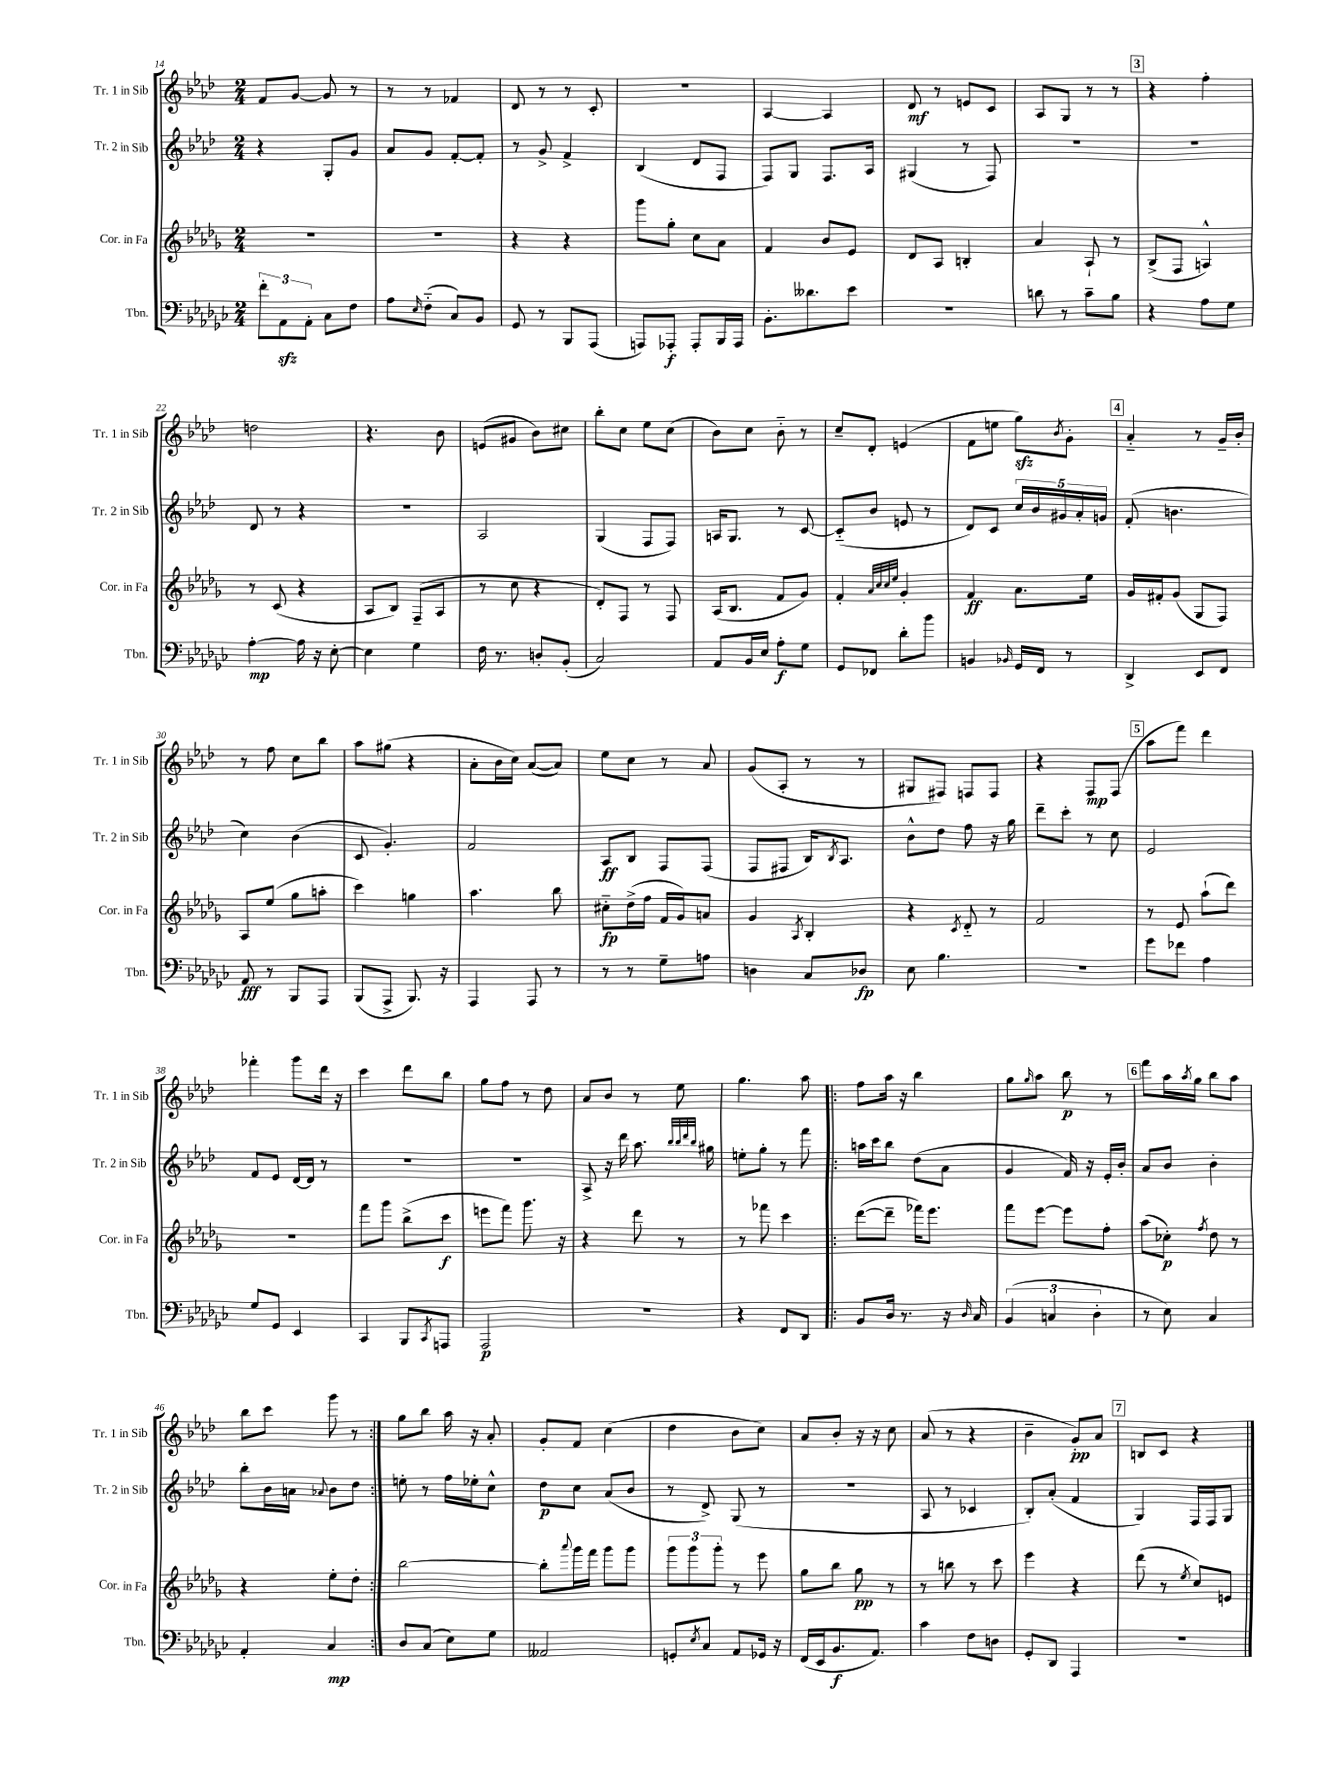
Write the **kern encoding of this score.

**kern	**kern	**kern	**kern
*staff4	*staff3	*staff2	*staff1
*clefF4	*clefG2	*clefG2	*clefG2
*k[b-e-a-d-g-c-]	*k[b-e-a-d-g-]	*k[b-e-a-d-]	*k[b-e-a-d-]
*M2/4	*M2/4	*M2/4	*M2/4
12f'\L	2r	4r	8f/L
12AA-\	.	.	.
.	.	.	[8g/J
12AA-'\J	.	.	.
8C-\L	.	8G'/L	8g/]
8F\J	.	8g/J	8r
=	=	=	=
8A-\L	2r	8a-/L	8r
16qqE-/	.	.	.
(8F'~\J	.	8g/J	8r
8C-/L)	.	[8f'/L	4f-/
8BB-/J	.	8f'/]J	.
=	=	=	=
8GG-/	4r	8r	8d-/
8r	.	8g^/	8r
8BBB-/L	4r	4f^/	8r
(8AAA-/J	.	.	8c'/
=	=	=	=
8AAA/L)	8ggg-\L	(4B-/	2r
8AAA-'/J	8gg-'\J	.	.
8AAA-'/L	8cc\L	8d-/L	.
16BBB-/L	8a-\J	8F/J	.
16AAA-/JJ	.	.	.
=	=	=	=
8.BB-'\L	4f/	8F/L)	[4A-/
.	.	8G/J	.
8.d--\	.	.	.
.	8b-/L	8.F/L	4A-/]
8e-\J	8e-/J	.	.
.	.	16A-/Jk	.
=	=	=	=
2r	8d-/L	(4G#/	8d-/
.	8A-/J	.	8r
.	4B'/	8r	8e/L
.	.	8F/)	8c/J
=	=	=	=
8d\	4a-/	2r	8A-/L
8r	.	.	8G/J
8c-~\L	8A-`/	.	8r
8B-\J	8r	.	8r
=	=	=	=
4r	(8B-^/L	2r	4r
.	8F/J	.	.
8A-\L	4A^^/)	.	4ff'\
8G-\J	.	.	.
=	=	=	=
[4A-'\	8r	8d-/	2dd\
.	(8c/	8r	.
16A-\]	4r	4r	.
16r	.	.	.
[8E-'\	.	.	.
=	=	=	=
4E-\]	8A-/L	2r	4.r
.	8B-/J)	.	.
4G-\	(8F~/L	.	.
.	8A-/J	.	8b-\
=	=	=	=
16F\	8r	2A-/	(8e/L
8.r	.	.	.
.	8cc\	.	8g#/J
8D'/L	4r	.	8b-\L)
(8BB-'/J	.	.	8cc#\J
=	=	=	=
2C-/)	8d-'/L)	(4G/	8bb-'\L
.	8F/J	.	8cc\J
.	8r	8F/L	8ee-\L
.	8F/	8F/J)	(8cc\J
=	=	=	=
8AA-/L	(16A-/LK	16A/LK	8b-\L)
.	8.B-/J	8.G/J	.
16BB-/L	.	.	8cc\J
16E-/JJ	.	.	.
8A-'\L	8f/L	8r	8b-'~\
8G-\J	8g-/J)	[8c/	8r
=	=	=	=
8GG-/L	4f'/	(8c'~/]L	8cc~/L
8FF-/J	.	8b-/J	8d-'/J
.	32qqa-/LLL	.	.
.	32qqcc/	.	.
.	32qqcc/	.	.
.	32qqee-/JJJ	.	.
8d-'\L	4g-'/	8e/	(4e/
8b-\J	.	8r	.
=	=	=	=
4BB/	4f/	8d-/L)	8f\L
.	.	8c/J	8ee\J
16qqBB-/	.	.	.
16GG-/LL	8.a-\L	20cc/LL	8gg\L)
.	.	20b-/	.
16FF/JJ	.	.	.
.	.	20g#/	.
.	.	.	8qb-/
8r	.	.	8g'\J
.	.	20a-'/	.
.	16ee-\Jk	.	.
.	.	20g/JJ	.
=	=	=	=
4DD-^/	16g-/LL	(8f'/	4a-'~/
.	16f#'/J	.	.
.	(8g-/J	4.b\	.
8EE-/L	8G-/L	.	8r
8FF/J	8F/J)	.	16g~/LL
.	.	.	16b-'/JJ
=	=	=	=
8AA-/	8A-/L	4cc\)	8r
8r	(8ee-/J	.	8ff\
8BBB-/L	8gg-\L	(4b-\	8cc\L
8AAA-/J	8aa'\J	.	8bb-\J
=	=	=	=
(8BBB-/L	4ccc\)	8c/	8aa-\L
8AAA-^/J	.	4.g'/)	(8gg#\J
8.BBB-/)	4gg\	.	4r
16r	.	.	.
=	=	=	=
4AAA-/	4.aa-\	2f/	8a-'\L
.	.	.	16b-\L
.	.	.	16cc\JJ)
8AAA-/	.	.	([8a-/L
8r	8bb-\	.	8a-/]J)
=	=	=	=
8r	8cc#'~\L	8A-/L	8ee-\L
8r	(16dd-^\L	8B-/J	8cc\J
.	16ff\JJ	.	.
8G-~\L	16f/LL	8F/L	8r
.	16g-/J)	.	.
8A\J	8a/J	(8F/J	8a-/
=	=	=	=
4D\	4g-/	8F/L	(8g/L
.	.	8F#/J	8A-'/J
.	8qA-/	.	.
8C-/L	4B-'/	16B-/LK)	8r
.	.	8qB-/	.
.	.	8.A-/J	.
8D-/J	.	.	8r
=	=	=	=
8E-\	4r	8b-^^\L	8G#/L
4.B-\	.	8dd-\J	8F#/J)
.	8qc/	.	.
.	8d-'~/	8ff\	8F/L
.	8r	16r	8F/J
.	.	16gg\	.
=	=	=	=
2r	2f/	8ddd-~\L	4r
.	.	8ccc'\J	.
.	.	8r	8F/L
.	.	8cc\	(8F/J
=	=	=	=
8g-\L	8r	2e-/	8aa-\L
8f-\J	8e-/	.	8fff\J)
4A-\	(8aa-`\L	.	4ddd-\
.	8ddd-\J)	.	.
=	=	=	=
8G-/L	2r	8f/L	4fff-'\
8GG-/J	.	8e-/J	.
4EE-/	.	[16d-/LL	8ggg\L
.	.	16d-/]JJ	.
.	.	8r	16ddd-\Jk
.	.	.	16r
=	=	=	=
4CC-/	8fff\L	2r	4ccc\
.	8ggg-\J	.	.
8BBB-/L	(8bb-^\L	.	8ddd-\L
8qCC-/	.	.	.
8AAA/J	8ccc\J	.	8bb-\J
=	=	=	=
2AAA-/	8eee\L	2r	8gg\L
.	8fff\J)	.	8ff\J
.	8.ggg-\	.	8r
.	.	.	8dd-\
.	16r	.	.
=	=	=	=
2r	4r	8A-^/	8a-/L
.	.	16r	8b-/J
.	.	16ddd-\	.
.	8ddd-\	8.aa-\	8r
.	8r	.	8ee-\
.	.	32qqbb-/LLL	.
.	.	32qqbb-/	.
.	.	32qqddd-/	.
.	.	32qqbb-/JJJ	.
.	.	16gg#\	.
=	=	=	=
4r	8r	8ee'\L	4.gg\
.	8fff-\	8gg'\J	.
8FF/L	4ccc\	8r	.
8DD-/J	.	8fff\	8aa-\
=!|:	=!|:	=!|:	=!|:
8BB-/L	([8ddd-\L	16aa\LL	8ff\L
.	.	16ccc\J	.
16D-/Jk	8ddd-~\]J	8bb-\J	16aa-\Jk
8.r	.	.	16r
.	16fff-\LK)	(8dd-\L	4bb-\
.	8.eee-\J	.	.
16r	.	8a-\J	.
16qqD-/	.	.	.
16C-/	.	.	.
=	=	=	=
(6BB-/	8fff\L	4g/	8gg\L
.	.	.	16qqgg/
.	[8eee-\J	.	8aa-\J
6C/	.	.	.
.	8eee-\]L	16f/)	8bb-\
.	.	16r	.
6D-'\	.	.	.
.	8ff'\J	16e-'/LL	8r
.	.	16b-'/JJ	.
=	=	=	=
8r	(8aa-\L	8a-/L	8fff\L
8E-\)	8cc-'\J)	8b-/J	16aa-\L
.	.	.	8qaa-/
.	.	.	16gg\JJ
.	8qff/	.	.
4C-/	8dd-\	4b-'\	8bb-\L
.	8r	.	8aa-\J
=	=	=	=
4AA-'/	4r	8bb-'\L	8bb-\L
.	.	16b-\L	8ccc\J
.	.	16a\JJ	.
.	.	8qqa-/	.
4C-/	8ee-'\L	8b-\L	8ggg\
.	8dd-'\J	8dd-\J	8r
=:|!	=:|!	=:|!	=:|!
8D-/L	[2bb-\	8ee'\	8gg\L
(8C-/J	.	8r	8bb-\J
8E-\L)	.	16ff\LL	16aa-\
.	.	16ee-'\J	16r
8G-\J	.	8cc^^\J	8a-'/
=	=	=	=
2AA--/	8bb-'\]L	8dd-\L	8g'/L
.	8qqaaa-/	.	.
.	16ggg-\L	8cc\J	8f/J
.	16fff\JJ	.	.
.	8ggg-\L	(8a-/L	(4cc\
.	8ggg-\J	8b-/J	.
=	=	=	=
8GG'/L	12ggg-\L	8r	4dd-\
.	12ggg-\	.	.
8qE-/	.	.	.
8C-/J	.	8d-^/)	.
.	12ggg-'\J	.	.
8AA-/L	8r	(8G/	8b-\L
16GG-/Jk	8eee-\	8r	8cc\J)
16r	.	.	.
=	=	=	=
(16FF/LL	8gg-\L	2r	8a-/L
16EE-/J	.	.	.
8.BB-/	8bb-\J	.	8b-'/J
.	8gg-\	.	16r
8.AA-/J)	.	.	16r
.	8r	.	8cc\
=	=	=	=
4c-\	8r	8A-/	(8a-/
.	8bb\	8r	8r
8F\L	8r	4c-/	4r
8D\J	8ccc\	.	.
=	=	=	=
8GG-'/L	4eee-\	8B-'/L)	4b-~\
8DD-/J	.	(8a-'/J	.
4AAA-/	4r	4f/	8g'/L)
.	.	.	8a-/J
=	=	=	=
2r	(8ddd-\	4G/)	8B/L
.	8r	.	8c/J
.	8qee-/	.	.
.	8cc/L)	16F/LL	4r
.	.	16F/J	.
.	8e/J	8G/J	.
==	==	==	==
*-	*-	*-	*-
